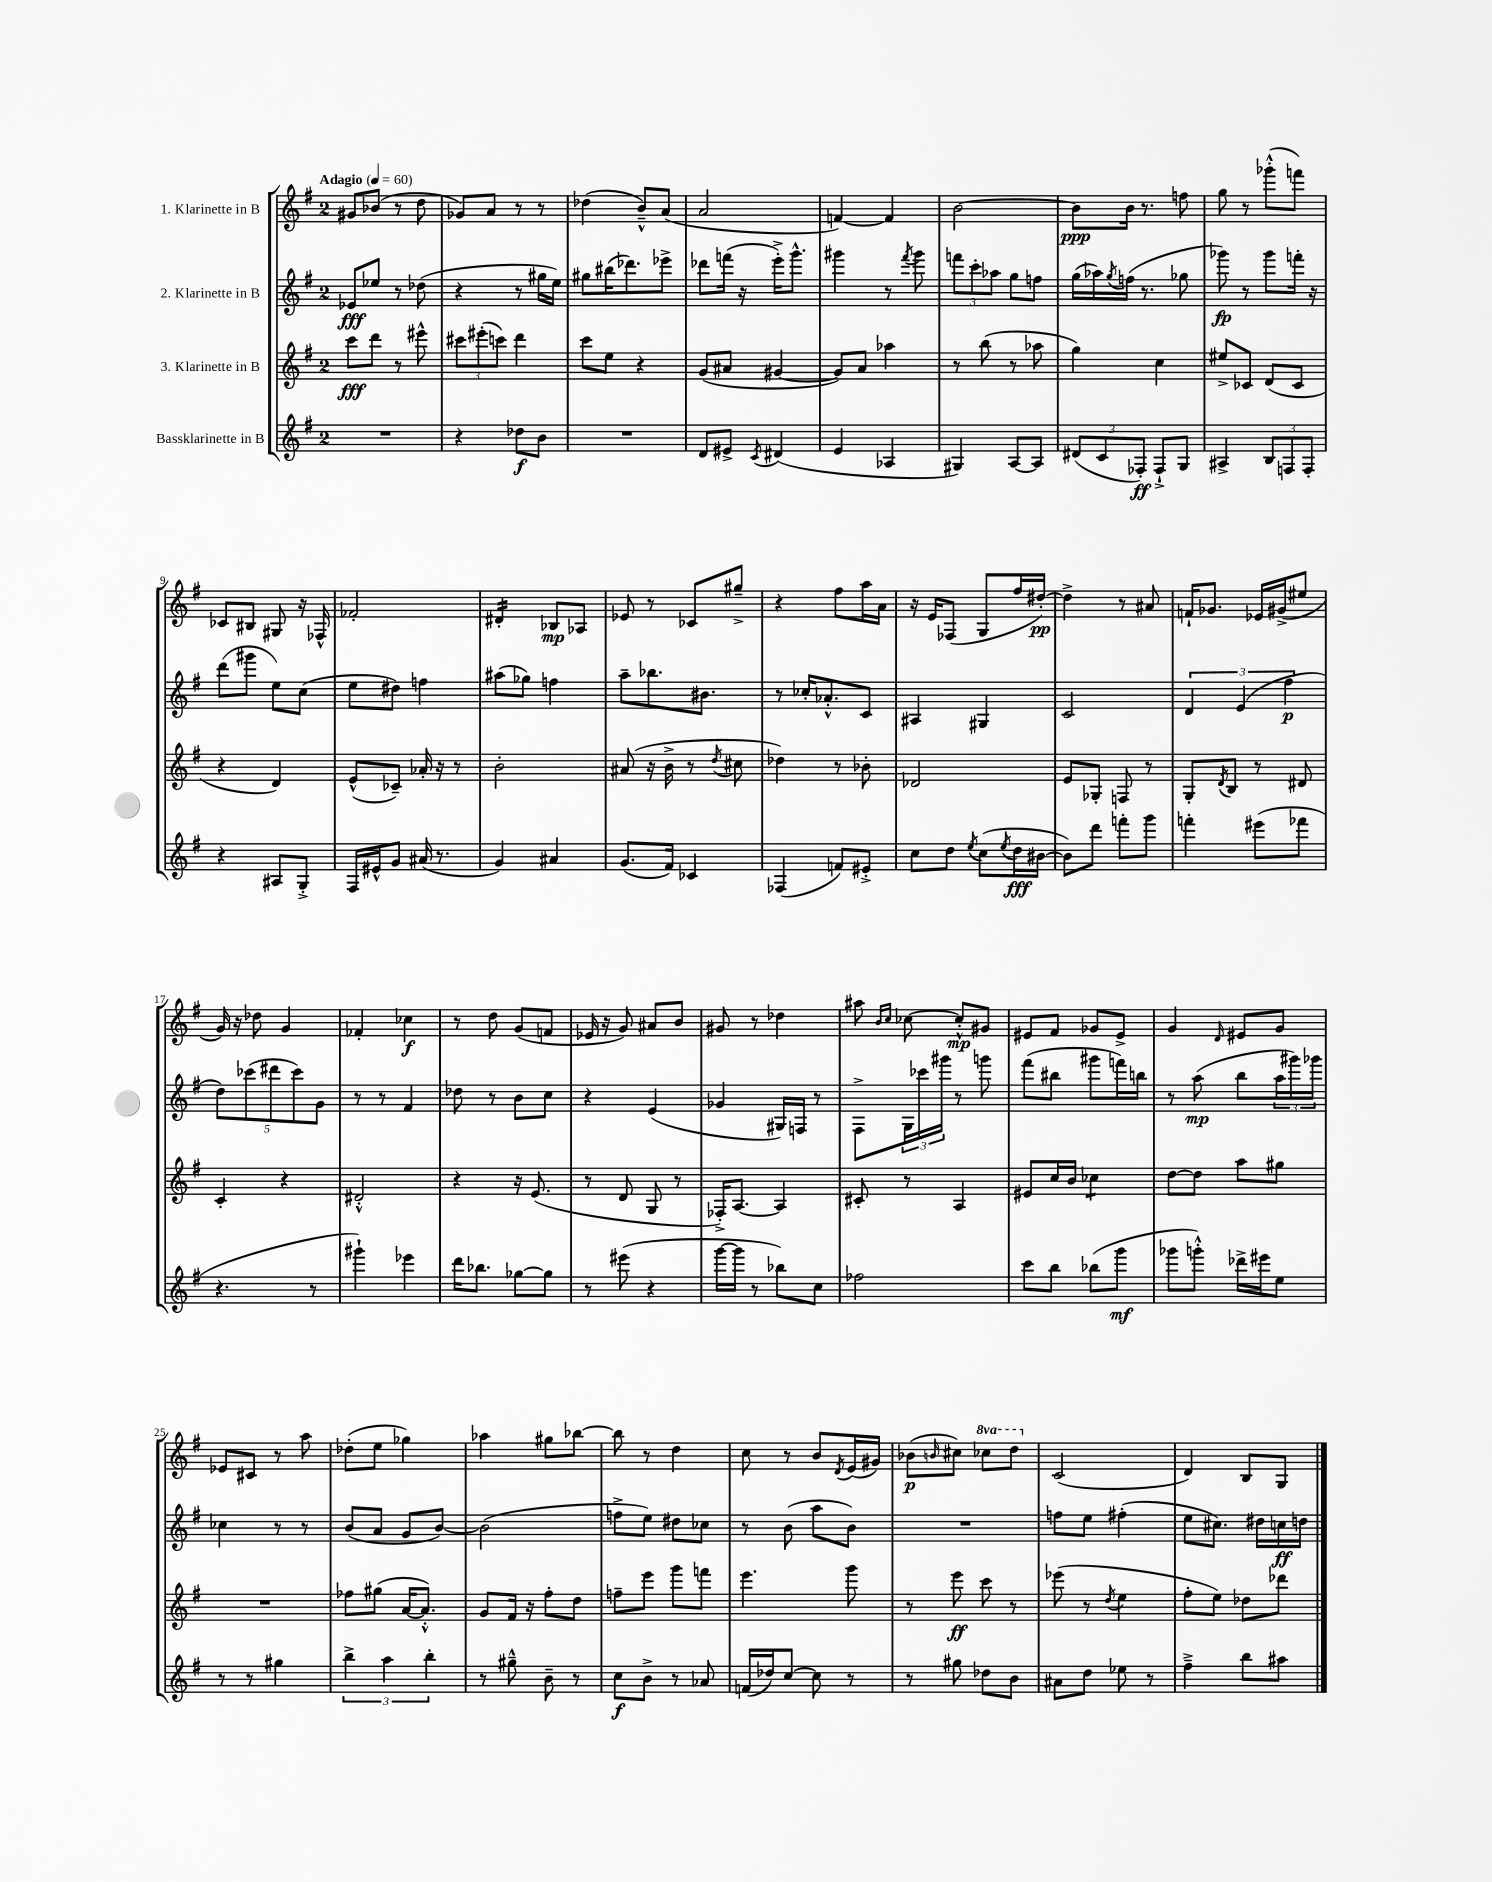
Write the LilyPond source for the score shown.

<<
\new StaffGroup <<
\new Staff = "s0" \with { instrumentName = "1. Klarinette in B" } {
    \clef treble \key g \major \once \override Staff.TimeSignature.style = #'single-digit \time 2/4 \set Staff.ottavationMarkups = #ottavation-simple-ordinals \tempo "Adagio" 4 = 60
    gis'8 bes'8( r8 d''8 |
    ges'8) a'8 r8 r8 |
    des''4( b'8---^) a'8( |
    a'2 |
    f'4~) f'4 |
    b'2~ |
    b'8\ppp b'16 r8. f''8 |
    g''8 r8 ges'''8-.-^( f'''8) |
    ces'8 bis8 gis8 r16 fes16-^ |
    fes'2-. |
    dis'4:16-. bes8\mp aes8 |
    ees'8 r8 ces'8 gis''8---> |
    r4 fis''8 a''16 a'16 |
    r16 e'16 fes8( g8 fis''16 dis''16~-.\pp) |
    dis''4-> r8 ais'8 |
    f'16-! ges'8. ees'16 gis'16->( eis''8 |
    g'16) r16 des''8 g'4 |
    fes'4-. ces''4\f |
    r8 d''8 g'8( f'8 |
    ees'16 r16 g'8) ais'8 b'8 |
    gis'8 r8 des''4 |
    ais''8 \grace { b'16 c''16 } ces''8~ ces''8-.-^\mp gis'8 |
    eis'8 fis'8 ges'8 eis'8-> |
    g'4 \grace { d'16 } eis'8 g'8 |
    ees'8 cis'8 r8 a''8 |
    des''8-.( e''8 ges''4) |
    aes''4 gis''8 bes''8~ |
    bes''8 r8 d''4 |
    c''8 r8 b'8 \acciaccatura { d'8 } e'16( gis'16) |
    bes'8\p( \grace { b'16 } cis''8) \ottava #1 ces'''8 d'''8 \ottava #0 |
    c'2( |
    d'4) b8 g8 \bar "|." |
}
\new Staff = "s1" \with { instrumentName = "2. Klarinette in B" } {
    \clef treble \key g \major \once \override Staff.TimeSignature.style = #'single-digit \time 2/4
    ees'8\fff ees''8 r8 des''8( |
    r4 r8 gis''16 e''16) |
    gis''8 bis''16( des'''8.) ees'''8-> |
    des'''8 f'''16( r16 e'''16-.->) g'''8.-^ |
    gis'''4 r8 \acciaccatura { fis'''8 } gis'''8 |
    \tuplet 3/2 { f'''8 c'''8-. aes''8 } g''8 f''8 |
    g''16( aes''16) \acciaccatura { g''8 } f''16( r8. ges''8 |
    ges'''8\fp) r8 ges'''8 f'''16-. r16 |
    d'''8( gis'''8 e''8) c''8( |
    e''8 dis''8) f''4 |
    ais''8( ges''8) f''4 |
    a''8-- bes''8. bis'8. |
    r8 ces''16-. aes'8.-.-^ c'8 |
    ais4 gis4 |
    c'2 |
    \tuplet 3/2 { d'4 e'4( fis''4\p } |
    \tuplet 5/4 { d''8) ces'''8( dis'''8 ces'''8) g'8 } |
    r8 r8 fis'4 |
    des''8 r8 b'8 c''8 |
    r4 e'4( |
    ges'4 gis16) f16 r8 |
    fis8-> \tuplet 3/2 { g16 ces'''16 gis'''16 } r8 g'''8 |
    fis'''8( bis''8 gis'''8 f'''16) b''16 |
    r8 a''8\mp( b''8 \tuplet 3/2 { a''16 gis'''16) ges'''16 } |
    ces''4 r8 r8 |
    b'8( a'8 g'8 b'8~) |
    b'2( |
    f''8-> e''8) dis''8 ces''8 |
    r8 b'8( a''8 b'8) |
    R2 |
    f''8 e''8 fis''4-.( |
    e''8 cis''8.) dis''16 c''16\ff d''16 \bar "|." |
}
\new Staff = "s2" \with { instrumentName = "3. Klarinette in B" } {
    \clef treble \key g \major \once \override Staff.TimeSignature.style = #'single-digit \time 2/4
    c'''8\fff d'''8 r8 eis'''8-^ |
    \tuplet 3/2 { cis'''8 eis'''8-.( c'''8) } d'''4 |
    c'''8 e''8 r4 |
    g'8( ais'8 gis'4~ |
    gis'8) a'8 aes''4 |
    r8 b''8( r8 aes''8 |
    g''4) c''4 |
    eis''8-> ces'8 d'8( ces'8 |
    r4 d'4) |
    e'8-^( ces'8--) aes'16-. r16 r8 |
    b'2-. |
    ais'8( r16 b'16-> r8 \acciaccatura { d''8 } cis''8 |
    des''4) r8 bes'8-. |
    des'2 |
    e'8 ges8-. f8 r8 |
    g8-. \acciaccatura { d'8 } b8 r8 dis'8 |
    c'4-. r4 |
    dis'2-.-^ |
    r4 r16 e'8.( |
    r8 d'8 g8 r8 |
    fes16-.->) a8.~ a4 |
    cis'8-. r8 a4 |
    eis'8 c''16 b'16 ces''4:8 |
    d''8~ d''8 a''8 gis''8 |
    R2 |
    fes''8 gis''8( a'16~ a'8.-.-^) |
    g'8 fis'16 r16 fis''8-. d''8 |
    f''8-- e'''8 g'''8 f'''8 |
    e'''4. g'''8 |
    r8 e'''8\ff c'''8 r8 |
    ees'''8( r8 \acciaccatura { d''8 } e''4 |
    fis''8-. e''8) des''8 des'''8 \bar "|." |
}
\new Staff = "s3" \with { instrumentName = "Bassklarinette in B" } {
    \clef treble \key g \major \once \override Staff.TimeSignature.style = #'single-digit \time 2/4
    R2 |
    r4 des''8\f b'8 |
    R2 |
    d'8 eis'8-> \acciaccatura { c'8 } dis'4( |
    e'4 aes4 |
    gis4) a8~ a8 |
    \tuplet 3/2 { dis'8( c'8 fes8-.\ff) } fes8-!-> g8 |
    ais4-> \tuplet 3/2 { b8 f8 f8-. } |
    r4 ais8 g8-.-> |
    fis16 eis'16-^ g'8 ais'16( r8. |
    g'4) ais'4 |
    g'8.( fis'16) ces'4 |
    fes4( f'8) eis'8-.-> |
    c''8 d''8 \acciaccatura { e''8 } c''8( \acciaccatura { e''8 } d''16\fff bis'16~ |
    bis'8) d'''8 f'''8-. g'''8 |
    f'''4-. eis'''8( fes'''8 |
    r4. r8 |
    gis'''4-!) ees'''4 |
    d'''16 bes''8. ges''8~ ges''8 |
    r8 eis'''8( r4 |
    g'''16~ g'''16 r8 bes''8) c''8 |
    fes''2 |
    c'''8 b''8 bes''8( g'''8\mf |
    ges'''8 g'''8-.-^) des'''16-> eis'''16 e''8 |
    r8 r8 gis''4 |
    \tuplet 3/2 { b''4-> a''4 b''4-. } |
    r8 gis''8---^ b'8-- r8 |
    c''8\f b'8-> r8 aes'8 |
    f'16( des''16) c''8~ c''8 r8 |
    r8 gis''8 des''8 b'8 |
    ais'8 d''8 ees''8 r8 |
    fis''4---> b''8 ais''8 \bar "|." |
}
>>
>>
